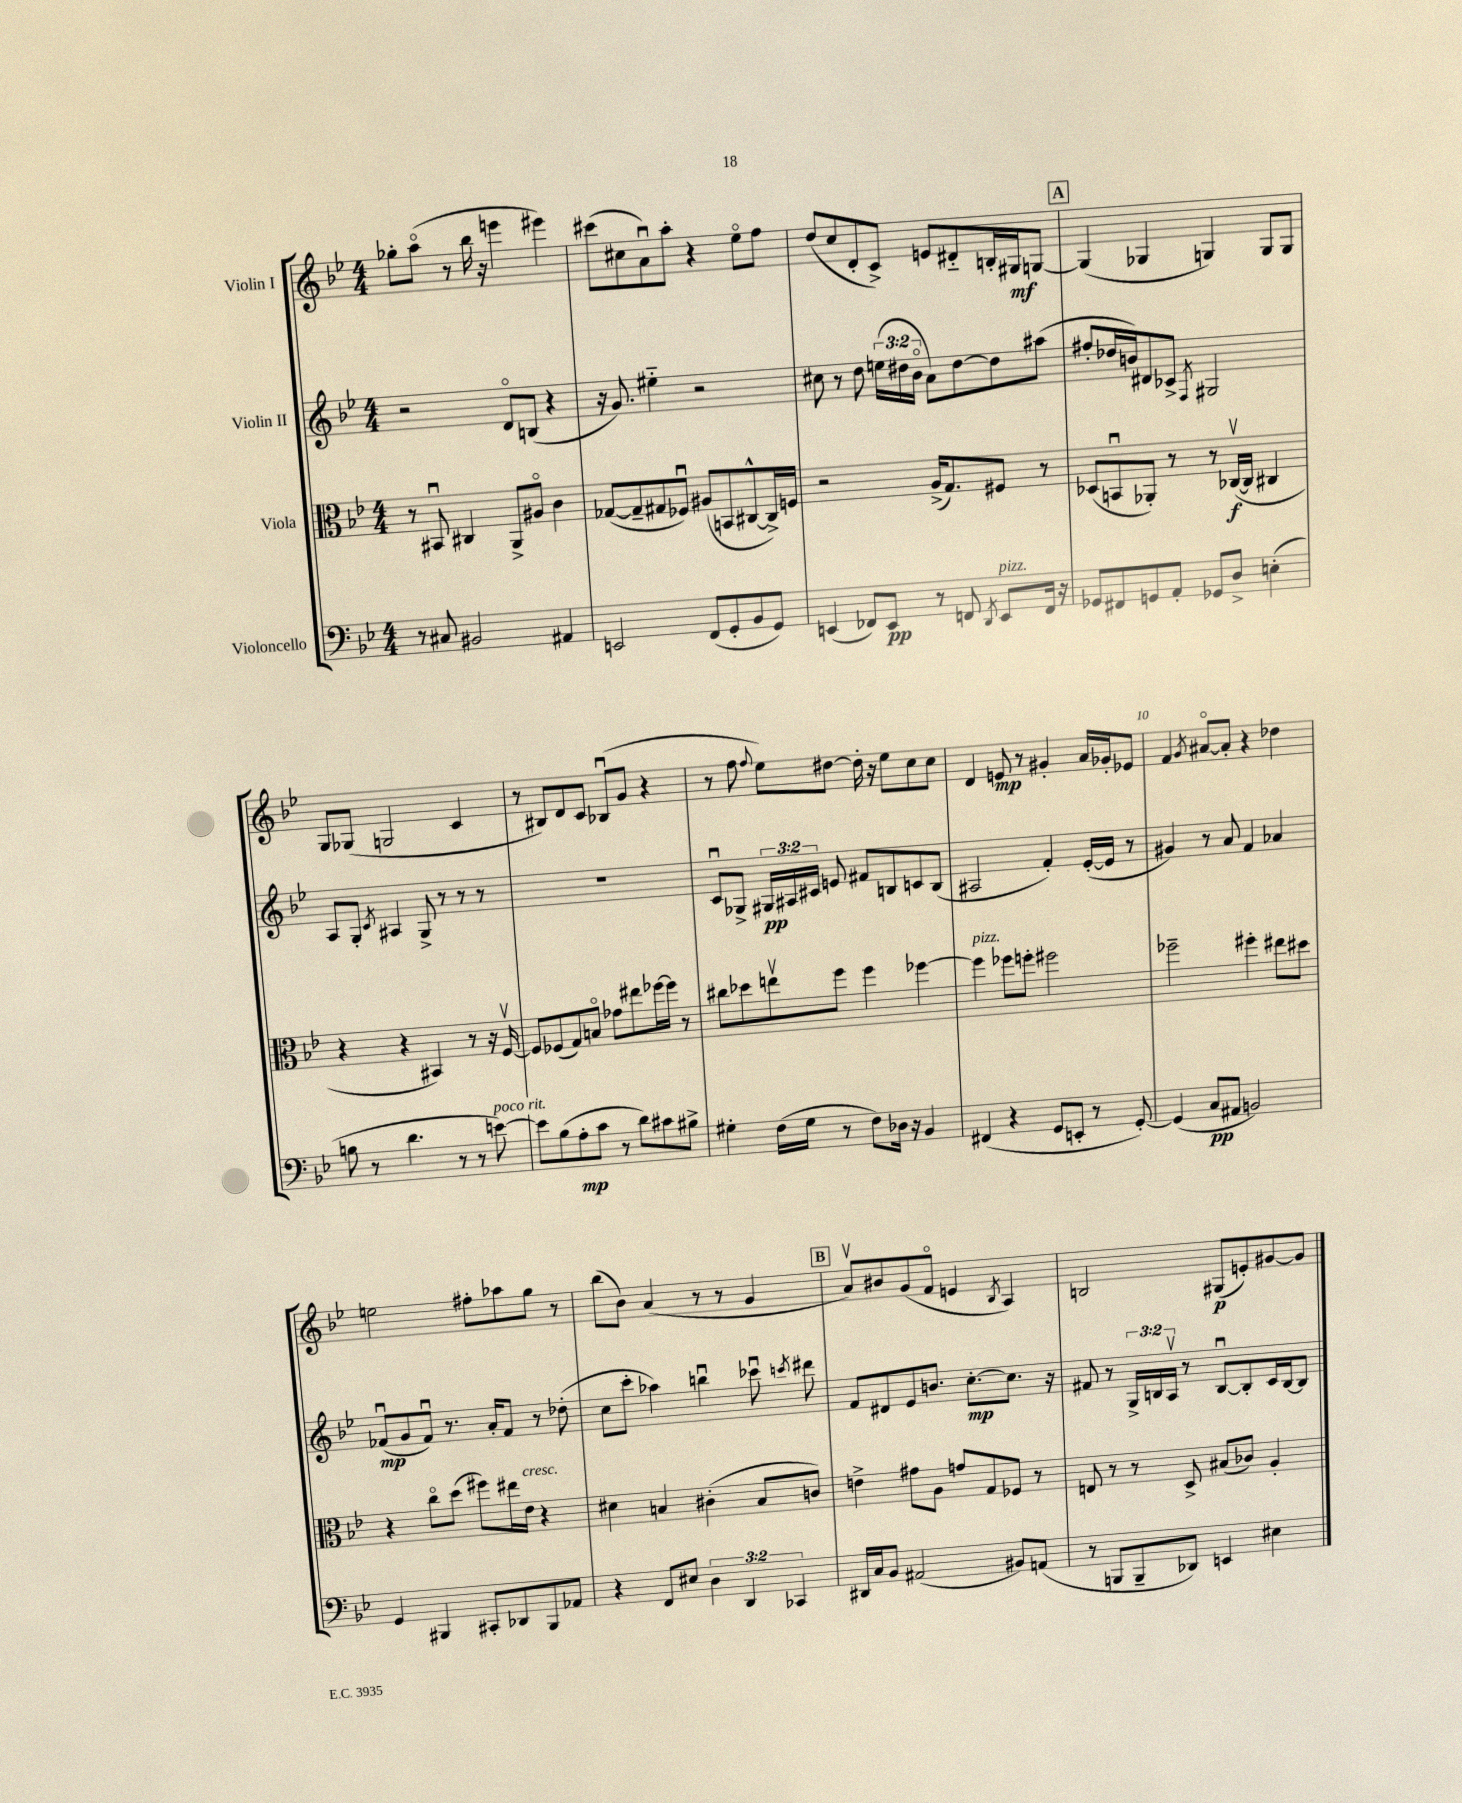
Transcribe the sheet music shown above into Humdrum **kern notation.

**kern	**kern	**kern	**kern
*staff4	*staff3	*staff2	*staff1
*clefF4	*clefC3	*clefG2	*clefG2
*k[b-e-]	*k[b-e-]	*k[b-e-]	*k[b-e-]
*M4/4	*M4/4	*M4/4	*M4/4
8r	8r	2r	8gg-'
8C#	8BB#u	.	(8aao
2BB#	4C#	.	8r
.	.	.	16bb-
.	.	.	16r
.	8AA^	8do	4eee
.	8A#o	(8B	.
4AA#	4c	4r	4eee#)
=	=	=	=
2EE	([8G-	16r	(8ccc#
.	.	8.g)	.
.	8G-~]	.	8cc#
.	8G#	4ee#'~	8au)
.	8F-u)	.	8aa'
(8FF	(8A#	2r	4r
8GG'	8BB	.	.
8BB-	[8C#^^	.	8ee-o
8GG)	16C#^])	.	8ff
.	16F	.	.
=	=	=	=
(4EE	2r	8cc#	(8dd
.	.	8r	8cc
8FF-)	.	8dd	8d'
8EE	.	(24ee	8c^)
.	.	24dd#	.
.	.	24b-o	.
8r	(16A^	8a)	8e
.	8.G)	.	.
8FF	.	[8dd#	8d#'~
8qDD	.	.	.
8EE	8F#	8dd#]	16B'
.	.	.	16G#
16FF	8r	(8aa#	[8G
16r	.	.	.
=	=	=	=
8GG-	(8D-	8ff#'	(4G]
8FF#	8BBu	16dd-	.
.	.	16b)	.
8GG	8AA-')	8d#	4G-
8AA'	8r	8c-^	.
.	.	8qF	.
8GG-	8r	2G#	4G)
8D^	([16C-v	.	.
.	16C-]	.	.
(4E'	4C#	.	8G
.	.	.	8G
=	=	=	=
8B	4r	8A	8G
8r	.	8G'	(8G-
.	.	8qc	.
4.d	4r	4A#	2G
.	4BB#)	8G^	.
8r	.	8r	.
8r	8r	8r	4c
[8e)	16r	8r	.
.	[16Fv	.	.
=	=	=	=
8e]	8F]	1r	8r
(8B-	(8F-	.	8B#)
8A'	8G)	.	8d
8c	8Bo	.	8c
8r	8g-	.	(8B-u
8d)	8ee#	.	8g
8c#	[16ff-	.	4r
.	16ff-]	.	.
8B#^	8r	.	.
=	=	=	=
4G#'	8cc#	8cu	8r
.	8dd-	8G-^	8ff
.	.	.	8qqff
(16F	8eev	24G#	8ee-)
.	.	24A#	.
16G#	.	.	.
.	.	24c#	.
8r	8ff	8e	[8dd#
8F)	4ff	8f#	16dd#']
.	.	.	16r
16D-	.	8B	8ee-
16r	.	.	.
4BB-	[4ff-	8c	8cc
.	.	(8B	8cc
=	=	=	=
(4FF#	4ff-]	2A#	4d
4r	8ff-	.	8e
.	8ff'	.	8r
8GG	2ff#	4f')	4g#'
8EE'	.	.	.
8r	.	([16e-'	16a
.	.	16e-]	16g-'
[8GG')	.	8r	8e-
=	=	=	=
(4GG]	2ff-~	4g#)	4f
.	.	.	8qg
8C	.	8r	[8a#o
8AA#	.	8a	8a#']
2BB)	4ff#'	4f	4r
.	8ee#	4a-	4dd-
.	8dd#	.	.
=	=	=	=
4GG	4r	(8f-u	2ee
.	.	8g	.
4BBB#	8cco	8f-u)	.
.	(8dd	8.r	.
8CC#'	8ff#)	.	8ff#'
.	.	16a'	.
8DD-	16ee#	8f-	8aa-
.	16e-	.	.
8BBB#	4r	8r	8gg
8AA-	.	(8dd-'	8r
=	=	=	=
4r	4d#	8cc	(8bb-
.	.	8ccc'	8b-)
8FF	4B	4aa-)	(4a
8E#	.	.	.
6D	(4c#'	4bbu	8r
.	.	.	8r
6DD	.	.	.
.	8B	8ccc-u	4g
6CC-	.	.	.
.	.	8qccc	.
.	8c)	8ddd#	.
=	=	=	=
16DD#	4e^	8f	8av)
16C	.	.	.
8BB-	.	8d#	8b#
(2AA#	8g#	8e-	(8g
.	8A	8.b	8fo
.	8g	.	4e
.	.	[8.cc'	.
.	8G	.	.
.	.	.	8qB-
8BB#)	8F-	8.cc]	4A)
(8AA	8r	.	.
.	.	16r	.
=	=	=	=
8r	8E	8f#	2B
8BBB	8r	8r	.
8BBB~	8r	24G^	.
.	.	24B	.
.	.	24Av	.
8DD-)	8D^	8r	.
4EE	(8B#	[8Bu	(8G#
.	8c-)	8B']	8e')
4E#	4A'	16c	[8g#
.	.	[16B	.
.	.	8B]	8g#]
==	==	==	==
*-	*-	*-	*-
